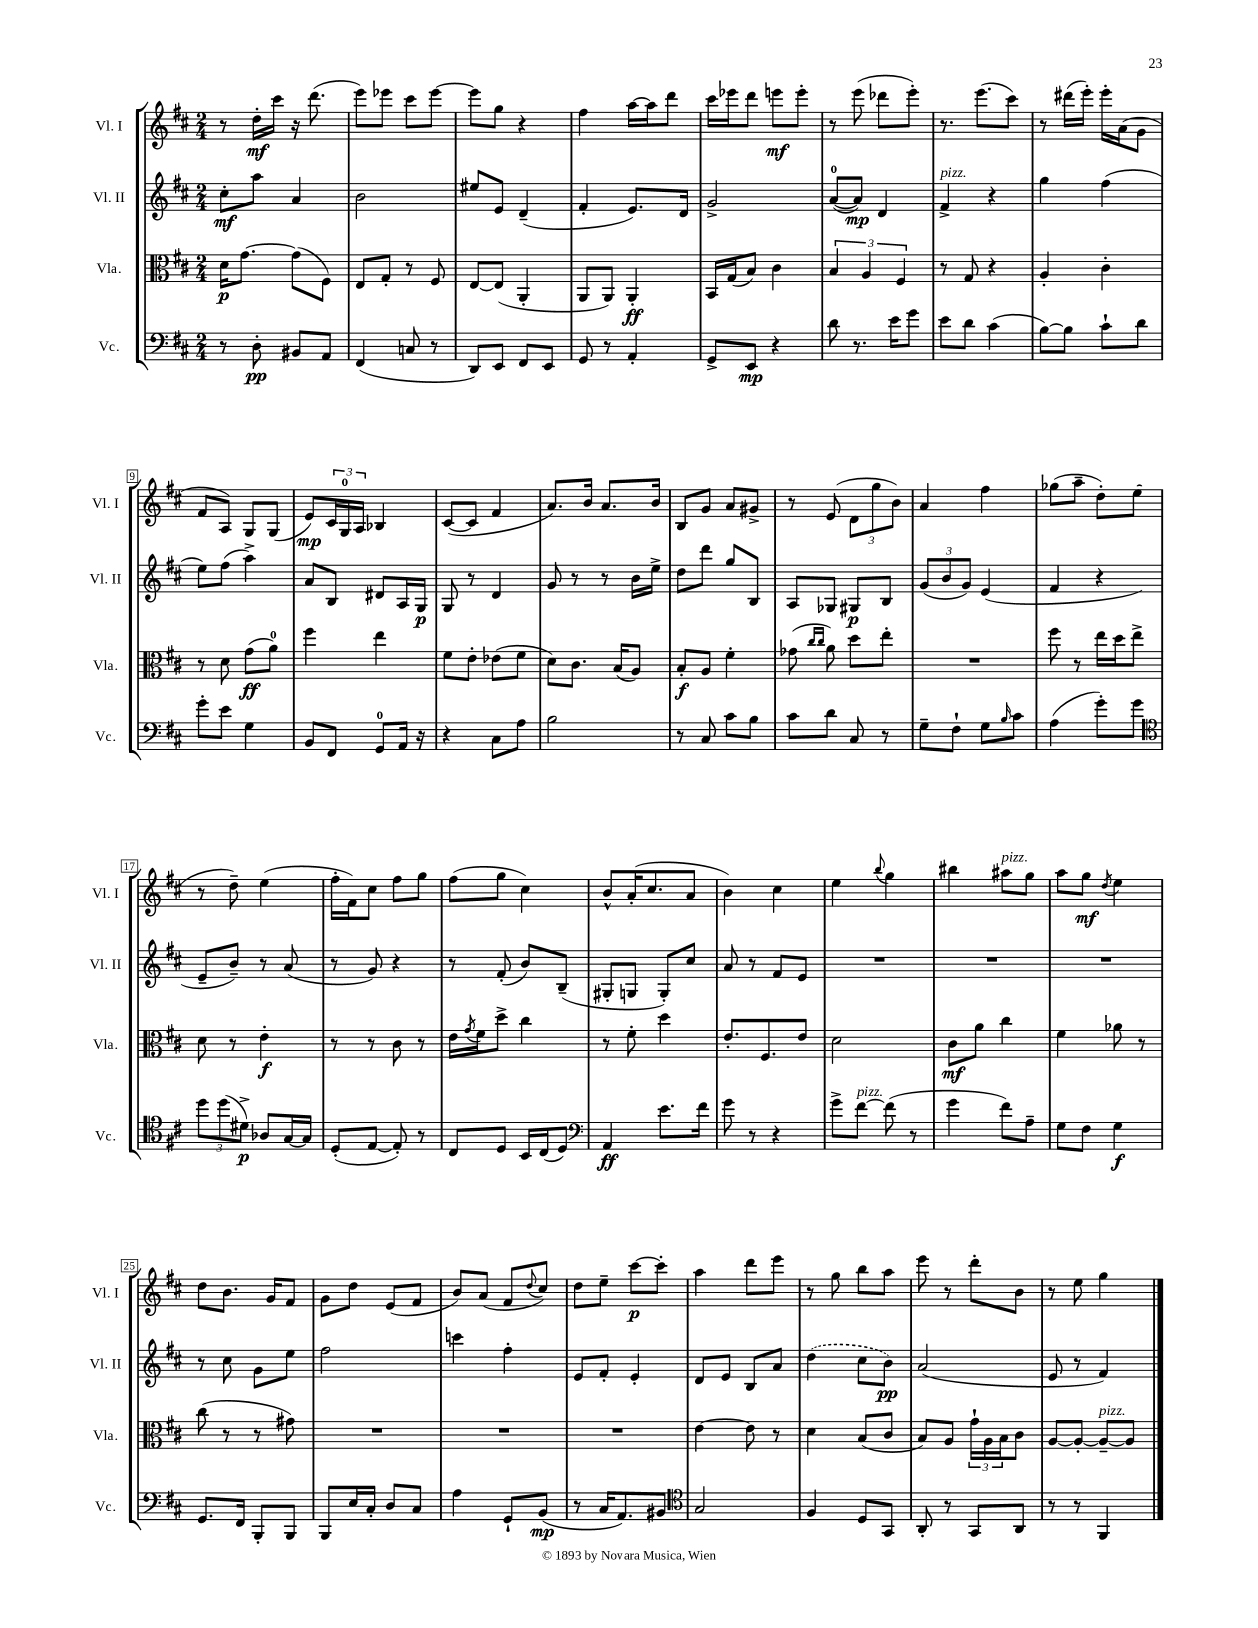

**kern	**kern	**kern	**kern
*staff4	*staff3	*staff2	*staff1
*clefF4	*clefC3	*clefG2	*clefG2
*k[f#c#]	*k[f#c#]	*k[f#c#]	*k[f#c#]
*M2/4	*M2/4	*M2/4	*M2/4
8r	16d	8cc#'	8r
.	[8.g	.	.
8D'	.	8aa	16dd'
.	.	.	16ccc#
8BB#	(8g]	4a	16r
.	.	.	(8.ddd
8AA	8F#)	.	.
=	=	=	=
(4FF#	8E	2b	8eee)
.	8G'	.	8eee-
8C	8r	.	8ccc#
8r	8F#	.	[8eee-
=	=	=	=
8DD)	[8E	8ee#	8eee-]
8EE	(8E]	8e	8gg
8FF#	4AA'	(4d~	4r
8EE	.	.	.
=	=	=	=
8GG	8AA	4f#'	4ff#
8r	8AA)	.	.
4AA'	4AA'	8.e)	[16aa
.	.	.	16aa]
.	.	.	8ddd
.	.	16d	.
=	=	=	=
8GG^	16BB	2g^	16ccc#
.	(16G	.	16eee-
8EE	8B)	.	8ddd
4r	4c#	.	8eee
.	.	.	8eee'
=	=	=	=
8d	6B	([8a	8r
8.r	.	8a])	(8eee
.	6A	.	.
.	.	4d	8ddd-
16e	.	.	.
.	6F#	.	.
8g	.	.	8eee')
=	=	=	=
8e	8r	4f#^	8.r
8d	8G	.	.
.	.	.	(8.eee
(4c#	4r	4r	.
.	.	.	8ccc#)
=	=	=	=
[8B)	4A'	4gg	8r
8B]	.	.	(16ddd#
.	.	.	16eee')
8c#`	4c#'	(4ff#	16eee'
.	.	.	(16a
8d	.	.	8g
=	=	=	=
8g'	8r	8ee)	8f#
8e	8d	(8ff#	8A)
4G	(8g	4aa^)	8G
.	8a)	.	(8G
=	=	=	=
8BB	4ff#	8a	8e)
8FF#	.	8B	24c#
.	.	.	24G
.	.	.	24A
8GG	4ee	8d#	4B-
16AA	.	16A	.
16r	.	16G	.
=	=	=	=
4r	8f#	8G	([8c#
.	8e'	8r	8c#]
8C#	(8e-	4d	4f#
8A	8f#	.	.
=	=	=	=
2B	8d)	8g	8.a)
.	8.c#	8r	.
.	.	.	16b
.	.	8r	8.a
.	(16B	.	.
.	8A)	16b	.
.	.	16ee^	16b
=	=	=	=
8r	8B'	8dd	8B
8C#	8A	8ddd	8g
8c#	4f#'	8gg	8a
8B	.	8B	8g#^
=	=	=	=
8c#	(8g-	8A	8r
.	16qqcc#	.	.
.	16qqcc#	.	.
8d	8a)	8G-	(8e
8C#	8dd	8G#	12d
.	.	.	12gg
8r	8ee'	8B	.
.	.	.	12b)
=	=	=	=
8G~	2r	(12g	4a
.	.	12b	.
8F#`	.	.	.
.	.	12g)	.
8G	.	(4e	4ff#
16qqB	.	.	.
8c#	.	.	.
=	=	=	=
(4A	8ff#	4f#	(8gg-
.	8r	.	8aa~
8g')	16ee	4r	8dd')
.	16dd	.	.
8g	8ee^	.	(8ee
=	=	=	=
*clefC4	*	*	*
12dd	8d	8e~	8r
(12dd	.	.	.
.	8r	8b~)	8dd~)
12d#^)	.	.	.
8A-	4e'	8r	(4ee
[16G	.	(8a	.
16G]	.	.	.
=	=	=	=
(8D'	8r	8r	16ff#'
.	.	.	16f#)
[8E	8r	8g)	8cc#
8E'])	8c#	4r	8ff#
8r	8r	.	8gg
=	=	=	=
8C#	16e	8r	(8ff#
.	8qg	.	.
.	16f#	.	.
8D	8dd^	(8f#'	8gg
16BB	4cc#	8b)	4cc#)
(16C#	.	.	.
8D)	.	(8B~	.
=	=	=	=
*clefF4	*	*	*
4AA	8r	8G#'	8b^^
.	8f#'	8G	(16a'
.	.	.	8.cc#
8.e	4dd	8G')	.
.	.	8cc#	8a
16f#	.	.	.
=	=	=	=
8g	8.e'	8a	4b)
8r	.	8r	.
.	8.F#	.	.
4r	.	8f#	4cc#
.	8e	8e	.
=	=	=	=
8g^	2d	2r	4ee
[8f#	.	.	.
.	.	.	8qqbb
(8f#]	.	.	4gg
8r	.	.	.
=	=	=	=
4g	8c#	2r	4bb#
.	8a	.	.
8f#)	4cc#	.	8aa#
8A~	.	.	8gg
=	=	=	=
8G	4f#	2r	8aa
8F#	.	.	8gg
.	.	.	8qdd
4G	8a-	.	4ee
.	8r	.	.
=	=	=	=
8.GG	(8cc#	8r	8dd
.	8r	8cc#	8.b
16FF#	.	.	.
8BBB'	8r	8g	.
.	.	.	16g
8BBB	8g#)	8ee	8f#
=	=	=	=
8BBB	2r	2ff#	8g
16E	.	.	8dd
16C#'	.	.	.
8D	.	.	(8e
8C#	.	.	8f#
=	=	=	=
4A	2r	4ccc	8b)
.	.	.	(8a
8GG`	.	4ff#'	8f#
.	.	.	8qqdd
(8BB	.	.	8cc#)
=	=	=	=
8r	2r	8e	8dd
16C#	.	8f#'	8ee~
8.AA)	.	.	.
.	.	4e'	[8ccc#
8BB#	.	.	8ccc#']
=	=	=	=
*clefC4	*	*	*
2G	[4e	8d	4aa
.	.	8e	.
.	8e]	8B	8ddd
.	8r	8a	8eee
=	=	=	=
4F#	4d	(4dd	8r
.	.	.	8gg
8D	(8B	8cc#	8bb
8GG	8c#	8b)	8aa
=	=	=	=
8AA'	8B)	(2a	8eee
8r	8A	.	8r
8GG	24g`	.	8ddd'
.	24A	.	.
.	24B	.	.
8AA	8c#	.	8b
=	=	=	=
8r	[8A	8e	8r
8r	8A'_	8r	8ee
4FF#	8A~_	4f#)	4gg
.	8A]	.	.
==	==	==	==
*-	*-	*-	*-
